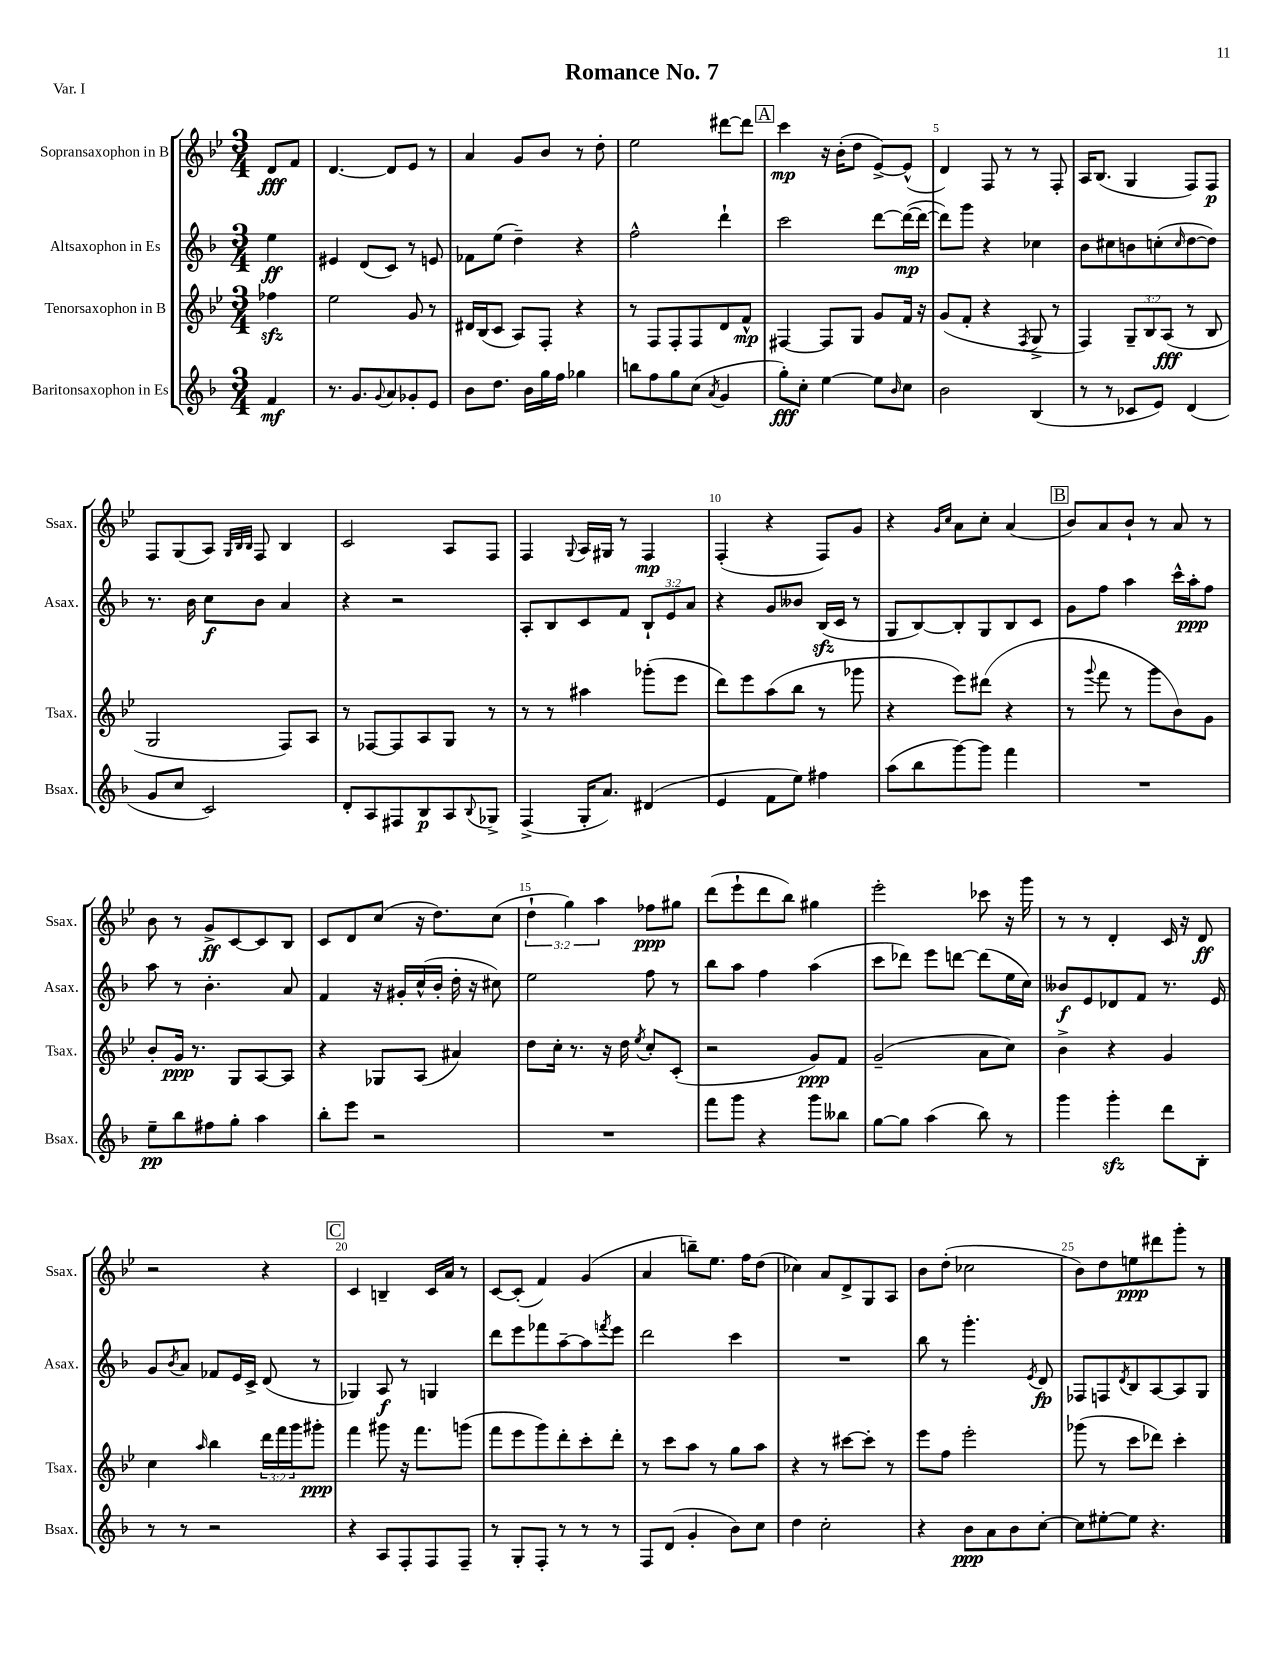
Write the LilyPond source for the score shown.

\header { title = "Romance No. 7" piece = "Var. I" }
<<
\new StaffGroup <<
\new Staff = "s0" \with { instrumentName = "Sopransaxophon in B" shortInstrumentName = "Ssax." } {
    \clef treble \key bes \major \numericTimeSignature \time 3/4 \override Staff.TupletNumber.text = #tuplet-number::calc-fraction-text \partial 4
    d'8\fff f'8 |
    d'4.~ d'8 ees'8 r8 |
    a'4 g'8 bes'8 r8 d''8-. |
    ees''2 dis'''8~ dis'''8 |
    \mark \markup { \box "A" } c'''4\mp r16 bes'16-.( d''8 ees'8~->) ees'8-^( |
    d'4) f8 r8 r8 f8-. |
    a16 bes8.( g4 f8) f8\p |
    f8 g8( a8) \grace { g32 bes32 bes32 } f8 bes4 |
    c'2 a8 f8 |
    f4 \appoggiatura { g8 } a16 gis16 r8 f4\mp |
    f4-.( r4 f8) g'8 |
    r4 \grace { g'16 c''16 } a'8 c''8-. a'4( |
    \mark \markup { \box "B" } bes'8) a'8 bes'8-! r8 a'8 r8 |
    bes'8 r8 g'8->\ff c'8~ c'8 bes8 |
    c'8 d'8 c''8( r16 d''8.) c''8( |
    \tuplet 3/2 { d''4-! g''4) a''4 } fes''8\ppp gis''8 |
    d'''8( ees'''8-! d'''8 bes''8) gis''4 |
    ees'''2-. ces'''8 r16 g'''16 |
    r8 r8 d'4-. c'16 r16 d'8\ff |
    r2 r4 |
    \mark \markup { \box "C" } c'4 b4-- c'16 a'16 r8 |
    c'8~ c'8-.( f'4) g'4( |
    a'4 b''8--) ees''8. f''16 d''8( |
    ces''4) a'8 d'8-> g8 a8 |
    bes'8 d''8-.( ces''2 |
    bes'8) d''8 e''8\ppp dis'''8 g'''8-. r8 \bar "|." |
}
\new Staff = "s1" \with { instrumentName = "Altsaxophon in Es" shortInstrumentName = "Asax." } {
    \clef treble \key f \major \numericTimeSignature \time 3/4 \override Staff.TupletNumber.text = #tuplet-number::calc-fraction-text \partial 4
    e''4\ff |
    eis'4 d'8( c'8) r8 e'8 |
    fes'8 e''8( d''4--) r4 |
    f''2-^ d'''4-! |
    \mark \markup { \box "A" } c'''2 d'''8~ d'''16~\mp( d'''16~ |
    d'''8) g'''8 r4 ces''4 |
    bes'8 cis''8 b'8 c''8-.( \grace { c''16 } d''8~ d''8) |
    r8. bes'16 c''8\f bes'8 a'4 |
    r4 r2 |
    a8-. bes8 c'8 f'8 \tuplet 3/2 { bes8-! e'8 a'8 } |
    r4 g'8 beses'8 bes16\sfz( c'16 r8 |
    g8 bes8~) bes8-. g8 bes8 c'8 |
    \mark \markup { \box "B" } g'8 f''8 a''4 c'''16-^ a''16-.\ppp f''8 |
    a''8 r8 bes'4.-. a'8 |
    f'4 r16 gis'16-. c''16-^( bes'16-. d''16-. r16 cis''8) |
    e''2 f''8 r8 |
    bes''8 a''8 f''4 a''4( |
    c'''8 des'''8) e'''8 d'''8~ d'''8( e''16 c''16) |
    beses'8\f e'8 des'8 f'8 r8. e'16 |
    g'8 \acciaccatura { bes'8 } a'8 fes'8 e'16 c'16-> d'8( r8 |
    \mark \markup { \box "C" } ges4) a8\f r8 g4 |
    d'''8 e'''8 fes'''8 a''8~-- a''8 \acciaccatura { f'''8 } e'''8 |
    d'''2 c'''4 |
    R2. |
    bes''8 r8 g'''4.-. \acciaccatura { e'8 } d'8\fp |
    fes8 f8 \acciaccatura { d'8 } bes8 a8~ a8 g8 \bar "|." |
}
\new Staff = "s2" \with { instrumentName = "Tenorsaxophon in B" shortInstrumentName = "Tsax." } {
    \clef treble \key bes \major \numericTimeSignature \time 3/4 \override Staff.TupletNumber.text = #tuplet-number::calc-fraction-text \partial 4
    fes''4\sfz |
    ees''2 g'8 r8 |
    dis'16 bes16( c'8 a8) f8-. r4 |
    r8 f8 f8-. f8 d'8 f'8-^\mp |
    \mark \markup { \box "A" } fis4~ fis8 g8 g'8 f'16 r16 |
    g'8( f'8-. r4 \acciaccatura { f8 } g8-> r8 |
    f4) \tuplet 3/2 { g8-- bes8 a8\fff( } r8 bes8 |
    g2 f8) a8 |
    r8 fes8~ fes8 a8 g8 r8 |
    r8 r8 ais''4 ges'''8-.( ees'''8 |
    d'''8) ees'''8 a''8( bes''8 r8 ges'''8 |
    r4 ees'''8) dis'''8( r4 |
    \mark \markup { \box "B" } r8 \appoggiatura { g'''8 } f'''8 r8 g'''8 bes'8) g'8 |
    bes'8-. g'16\ppp r8. g8 a8~ a8 |
    r4 ges8 a8( ais'4) |
    d''8 c''16-. r8. r16 d''16 \acciaccatura { ees''8 } c''8-. c'8-.( |
    r2 g'8\ppp) f'8 |
    g'2--( a'8 c''8) |
    bes'4-> r4 g'4 |
    c''4 \grace { a''16 } bes''4 \tuplet 3/2 { d'''16 f'''16 g'''16 } gis'''8-.\ppp |
    \mark \markup { \box "C" } f'''4 gis'''8 r16 f'''8. g'''8( |
    f'''8 ees'''8 g'''8) d'''8-. c'''8-. d'''8-. |
    r8 c'''8 a''8 r8 g''8 a''8 |
    r4 r8 cis'''8~ cis'''8-. r8 |
    ees'''8 f''8 ees'''2-. |
    ges'''8( r8 c'''8 des'''8) c'''4-. \bar "|." |
}
\new Staff = "s3" \with { instrumentName = "Baritonsaxophon in Es" shortInstrumentName = "Bsax." } {
    \clef treble \key f \major \numericTimeSignature \time 3/4 \partial 4
    f'4\mf |
    r8. g'8. \appoggiatura { g'8 } a'8 ges'8-. e'8 |
    bes'8 d''8. bes'16 g''16 f''16 ges''4 |
    b''8 f''8 g''8 c''8( \acciaccatura { a'8 } g'4 |
    \mark \markup { \box "A" } g''8-.\fff) c''8-. e''4~ e''8 \grace { bes'16 } c''8 |
    bes'2 bes4( |
    r8 r8 ces'8 e'8) d'4( |
    g'8 c''8 c'2) |
    d'8-. a8 fis8 bes8\p a8 \appoggiatura { bes8 } ges8-> |
    f4->( g16-. a'8.) dis'4( |
    e'4 f'8 e''8) fis''4 |
    a''8( bes''8 g'''8~) g'''8 f'''4 |
    \mark \markup { \box "B" } R2. |
    e''8--\pp bes''8 fis''8 g''8-. a''4 |
    bes''8-. e'''8 r2 |
    R2. |
    f'''8 g'''8 r4 g'''8 beses''8 |
    g''8~ g''8 a''4( bes''8) r8 |
    g'''4 g'''4-.\sfz d'''8 bes8-. |
    r8 r8 r2 |
    \mark \markup { \box "C" } r4 a8 f8-. f8 f8-- |
    r8 g8-. f8-. r8 r8 r8 |
    f8 d'8( g'4-. bes'8) c''8 |
    d''4 c''2-. |
    r4 bes'8\ppp a'8 bes'8 c''8~-. |
    c''8 eis''8~-. eis''8 r4. \bar "|." |
}
>>
>>
\layout { \context { \Score \override BarNumber.break-visibility = ##(#f #t #t) barNumberVisibility = #(every-nth-bar-number-visible 5) } }
